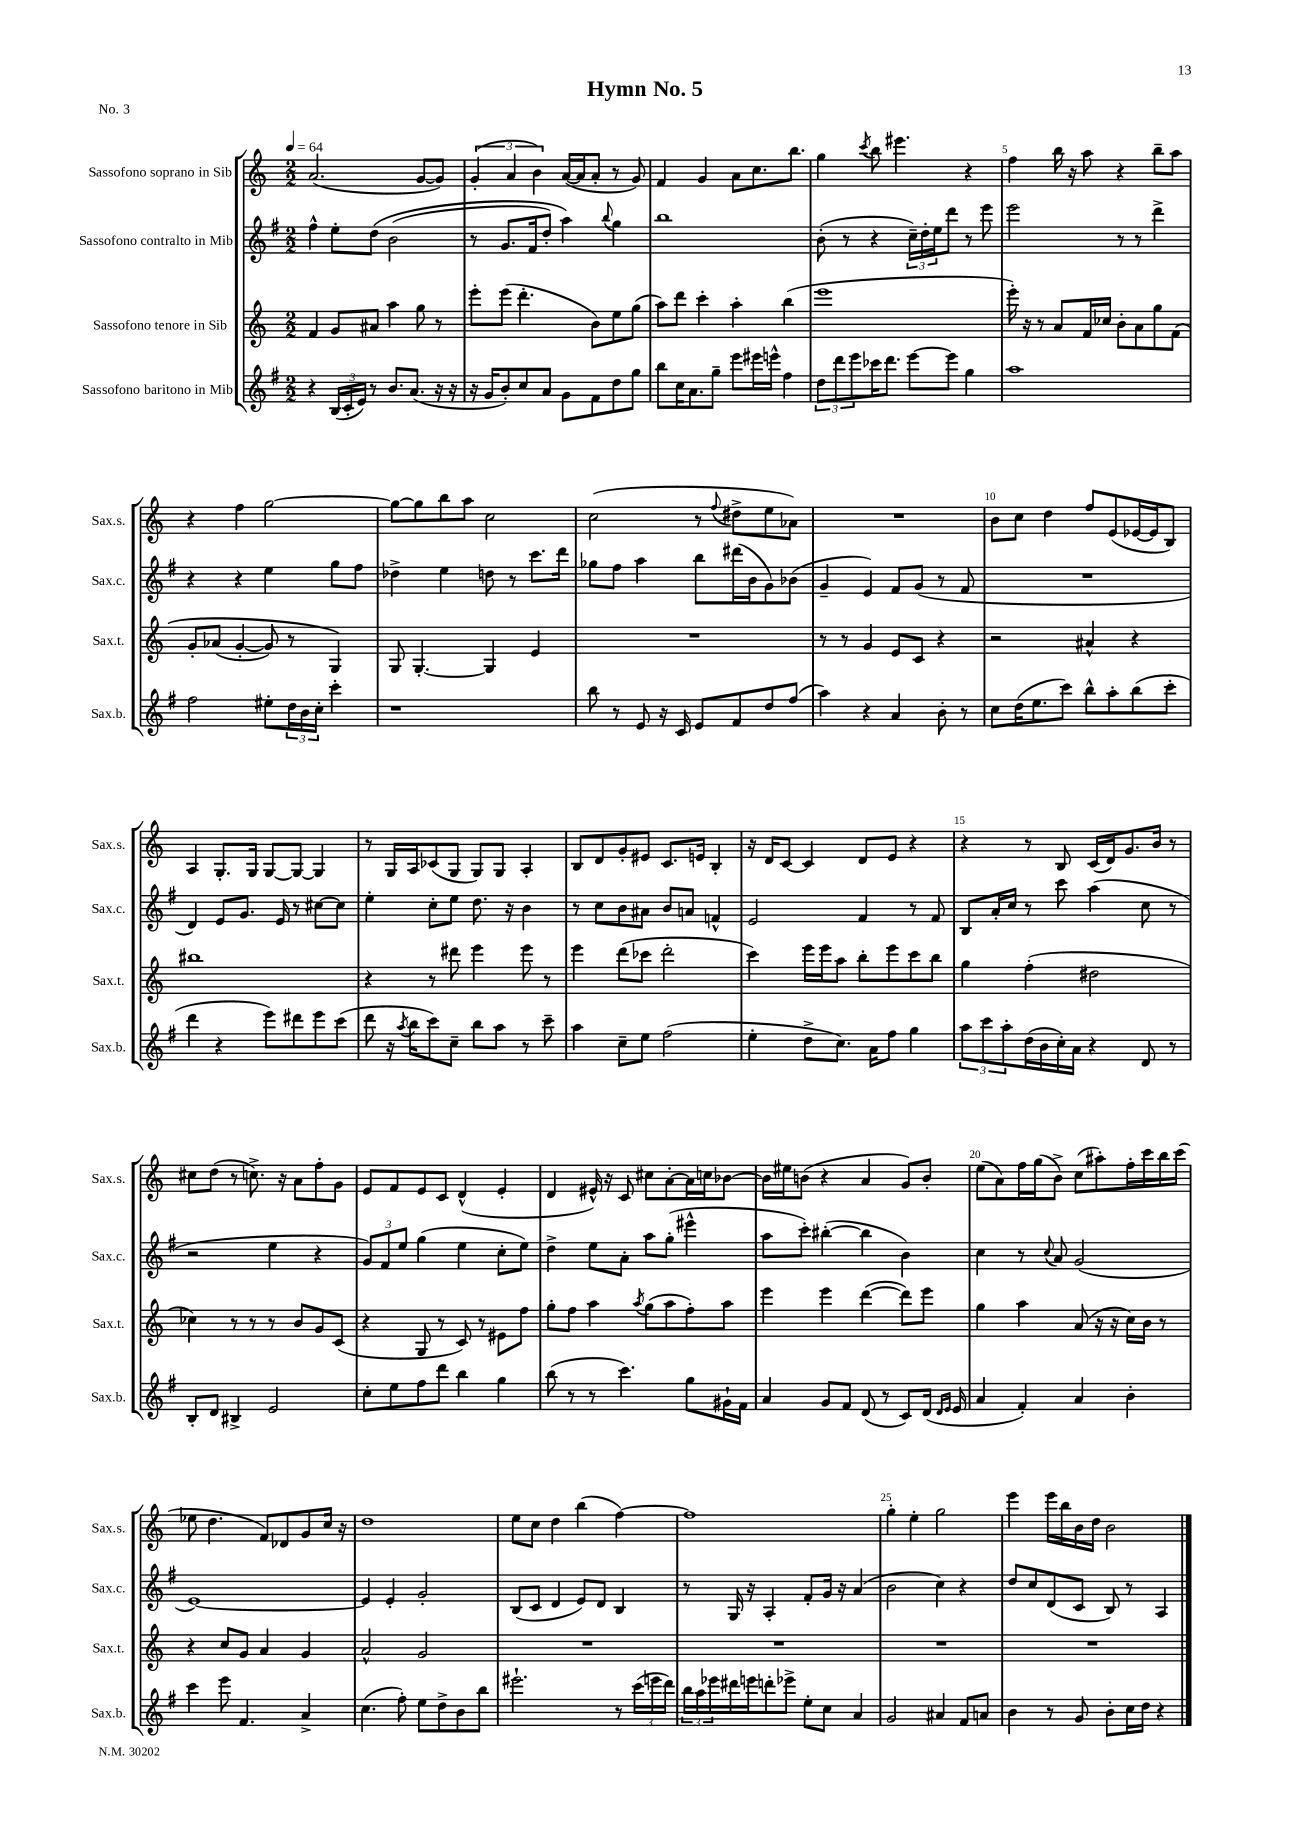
\header { title = "Hymn No. 5" piece = "No. 3" }
<<
\new StaffGroup <<
\new Staff = "s0" \with { instrumentName = "Sassofono soprano in Sib" shortInstrumentName = "Sax.s." } {
    \clef treble \key c \major \numericTimeSignature \time 2/2 \tempo 4 = 64
    a'2.( g'8~ g'8) |
    \tuplet 3/2 { g'4-.( a'4 b'4) } a'16~( a'16 a'8-. r8 g'8) |
    f'4 g'4 a'8 c''8. b''8. |
    g''4 \acciaccatura { c'''8 } b''8 eis'''4. r4 |
    f''4 b''16 r16 a''8 r4 b''8-- a''8 |
    r4 f''4 g''2~ |
    g''8~ g''8 b''8 a''8 c''2 |
    c''2( r8 \appoggiatura { f''8 } dis''8-> e''8 aes'8) |
    R1 |
    b'8 c''8 d''4 f''8 e'8( ees'16~ ees'16 b8) |
    a4 g8.-. g16 g8~ g8~ g4 |
    r8 g16 a16 ces'8( g8 g8) g8 a4-. |
    b8 d'8 g'8-. eis'8 c'8. e'16 b4-. |
    r16 d'16 c'8~ c'4 d'8 e'8 r4 |
    r4 r8 b8 c'16( d'16) g'8. b'16 r8 |
    cis''8 d''8( r8 c''8.->) r16 a'8 f''8-. g'8 |
    e'8 f'8 e'8 c'8 d'4-^( e'4-. |
    d'4 eis'16-^) r16 c'8 cis''8 a'8~-. a'16 c''16 bes'8~ |
    bes'16 eis''16 b'8( r4 a'4 g'8) b'8-. |
    e''8( a'8) f''16 g''16( b'8->) c''8( ais''8-.) f''16-. c'''16 b''16 c'''16( |
    ees''8 d''4. f'8) des'8 g'8 c''16 r16 |
    d''1 |
    e''8 c''8 d''4 b''4( f''4~) |
    f''1 |
    g''4-. e''4-. g''2 |
    e'''4 e'''16 b''16 b'16 d''16 b'2 \bar "|." |
}
\new Staff = "s1" \with { instrumentName = "Sassofono contralto in Mib" shortInstrumentName = "Sax.c." } {
    \clef treble \key g \major \numericTimeSignature \time 2/2
    fis''4-^ e''8-. d''8\( b'2( |
    r8 g'8. fis'16 d''8-.) a''4\) \appoggiatura { b''8 } g''4 |
    b''1 |
    b'8-.( r8 r4 \tuplet 3/2 { c''16--) d''16-. e''16 } d'''8 r8 e'''8 |
    e'''2 r8 r8 d'''4-> |
    r4 r4 e''4 g''8 fis''8 |
    des''4-> e''4 d''8 r8 c'''8. d'''16 |
    ges''8 fis''8 a''4 b''8 dis'''16( b'16 g'8) bes'8( |
    g'4-- e'4) fis'8 g'8( r8 fis'8 |
    R1 |
    d'4) e'8 g'8. e'16 r8 cis''8~ cis''8 |
    e''4-. c''8-. e''8 d''8. r16 b'4 |
    r8 c''8 b'8 ais'8 b'8 a'8 f'4-^ |
    e'2 fis'4 r8 fis'8 |
    b8 a'16-. c''16 r8 c'''8 a''4( c''8 r8 |
    r2 e''4 r4 |
    \tuplet 3/2 { g'8) fis'8 e''8 } g''4( e''4 c''8-. e''8) |
    d''4-> e''8 a'8-. a''8 g''8-.( eis'''4-^ |
    a''8 c'''8-.) bis''4~-.( bis''4 b'4) |
    c''4 r8 \appoggiatura { c''8 } a'8 g'2( |
    e'1~) |
    e'4 e'4-. g'2-. |
    b8( c'8 d'4 e'8) d'8 b4 |
    r8 g16 r16 a4-. fis'8-. g'16 r16 a'4( |
    b'2 c''4) r4 |
    d''8 c''8 d'8( c'8 b8) r8 a4 \bar "|." |
}
\new Staff = "s2" \with { instrumentName = "Sassofono tenore in Sib" shortInstrumentName = "Sax.t." } {
    \clef treble \key c \major \numericTimeSignature \time 2/2
    f'4 g'8 ais'8 a''4 g''8 r8 |
    e'''8-. e'''8( d'''4.-. b'8) e''8 g''8( |
    a''8) d'''8 c'''4-. a''4-. b''4( |
    e'''1 |
    e'''16-.) r16 r8 a'8 f'16 ces''16 b'8-. a'8 g''8 f'8\( |
    g'8-. aes'8( g'4~-. g'8) r8 g4\) |
    g8 g4.~-. g4 e'4 |
    R1 |
    r8 r8 g'4 e'8 c'8 r4 |
    r2 ais'4-^ r4 |
    bis''1 |
    r4 r8 dis'''8 e'''4 e'''8 r8 |
    e'''4 d'''8( ces'''8 d'''2-. |
    c'''4) e'''16 e'''16 a''8 b''8-. e'''8 c'''8 b''8 |
    g''4 f''4-.( dis''2 |
    ces''4) r8 r8 r8 b'8 g'8 c'8( |
    r4 g8 r8 c'8) r8 eis'8 f''8 |
    g''8-. f''8 a''4 \acciaccatura { a''8 } g''8( a''8 f''8-.) a''8 |
    e'''4 e'''4 d'''4~( d'''8) e'''8 |
    g''4 a''4 a'8( r16 r16 c''16) b'16 r8 |
    r4 c''8 g'8 a'4 g'4 |
    a'2-^ g'2 |
    R1 |
    R1 |
    R1 |
    R1 \bar "|." |
}
\new Staff = "s3" \with { instrumentName = "Sassofono baritono in Mib" shortInstrumentName = "Sax.b." } {
    \clef treble \key g \major \numericTimeSignature \time 2/2
    r4 \tuplet 3/2 { b16( c'16-. e'16) } r8 b'8. a'8.( r16 r16 |
    r16 g'16 b'8-.) c''8 a'8 g'8 fis'8 d''8 g''8 |
    b''8 c''16 a'8. g''8-- e'''8 eis'''16 e'''16-^ fis''4 |
    \tuplet 3/2 { d''8 d'''8 e'''8 } ces'''16 d'''8. e'''8~ e'''8 g''4 |
    a''1 |
    fis''2 eis''8-. \tuplet 3/2 { d''16 b'16 c''16-. } c'''4-. |
    r1 |
    b''8 r8 e'8 r16 c'16 e'8 fis'8 d''8 fis''8( |
    a''4) r4 a'4 b'8-. r8 |
    c''8 d''16( e''8. c'''8) b''8-^ a''8-. b''8( c'''8-. |
    d'''4 r4 e'''8) dis'''8 e'''8 c'''8( |
    d'''8 r16 \acciaccatura { a''8 } b''16 c'''8) c''8-- b''8 a''8 r8 c'''8-- |
    a''4 c''8-- e''8 fis''2( |
    e''4-. d''8-> c''8.) a'16 fis''8 g''4 |
    \tuplet 3/2 { a''8 c'''8 a''8-. } d''16( b'16 c''16-.) a'16 r4 d'8 r8 |
    b8-. d'8 bis4-> e'2 |
    c''8-. e''8 fis''8 d'''8 b''4 g''4 |
    b''8( r8 r8 c'''4.) g''8 gis'16-! fis'16 |
    a'4 g'8 fis'8 d'8( r8 c'8) d'16( \grace { d'16 e'16 } e'16 |
    a'4 fis'4-.) a'4 b'4-. |
    c'''4 e'''8 fis'4. a'4-> |
    c''4.( fis''8-.) e''8 d''8-> b'8 b''8 |
    eis'''2.-! r8 \tuplet 3/2 { c'''16( e'''16 d'''16) } |
    \tuplet 3/2 { b''16 a''16 ees'''16 } dis'''16 e'''16 d'''8-. ees'''8-> e''8-. c''8 a'4 |
    g'2 ais'4 fis'8 a'8 |
    b'4 r8 g'8 b'8-. c''16 d''16 r4 \bar "|." |
}
>>
>>
\layout { \context { \Score \override BarNumber.break-visibility = ##(#f #t #t) barNumberVisibility = #(every-nth-bar-number-visible 5) } }
